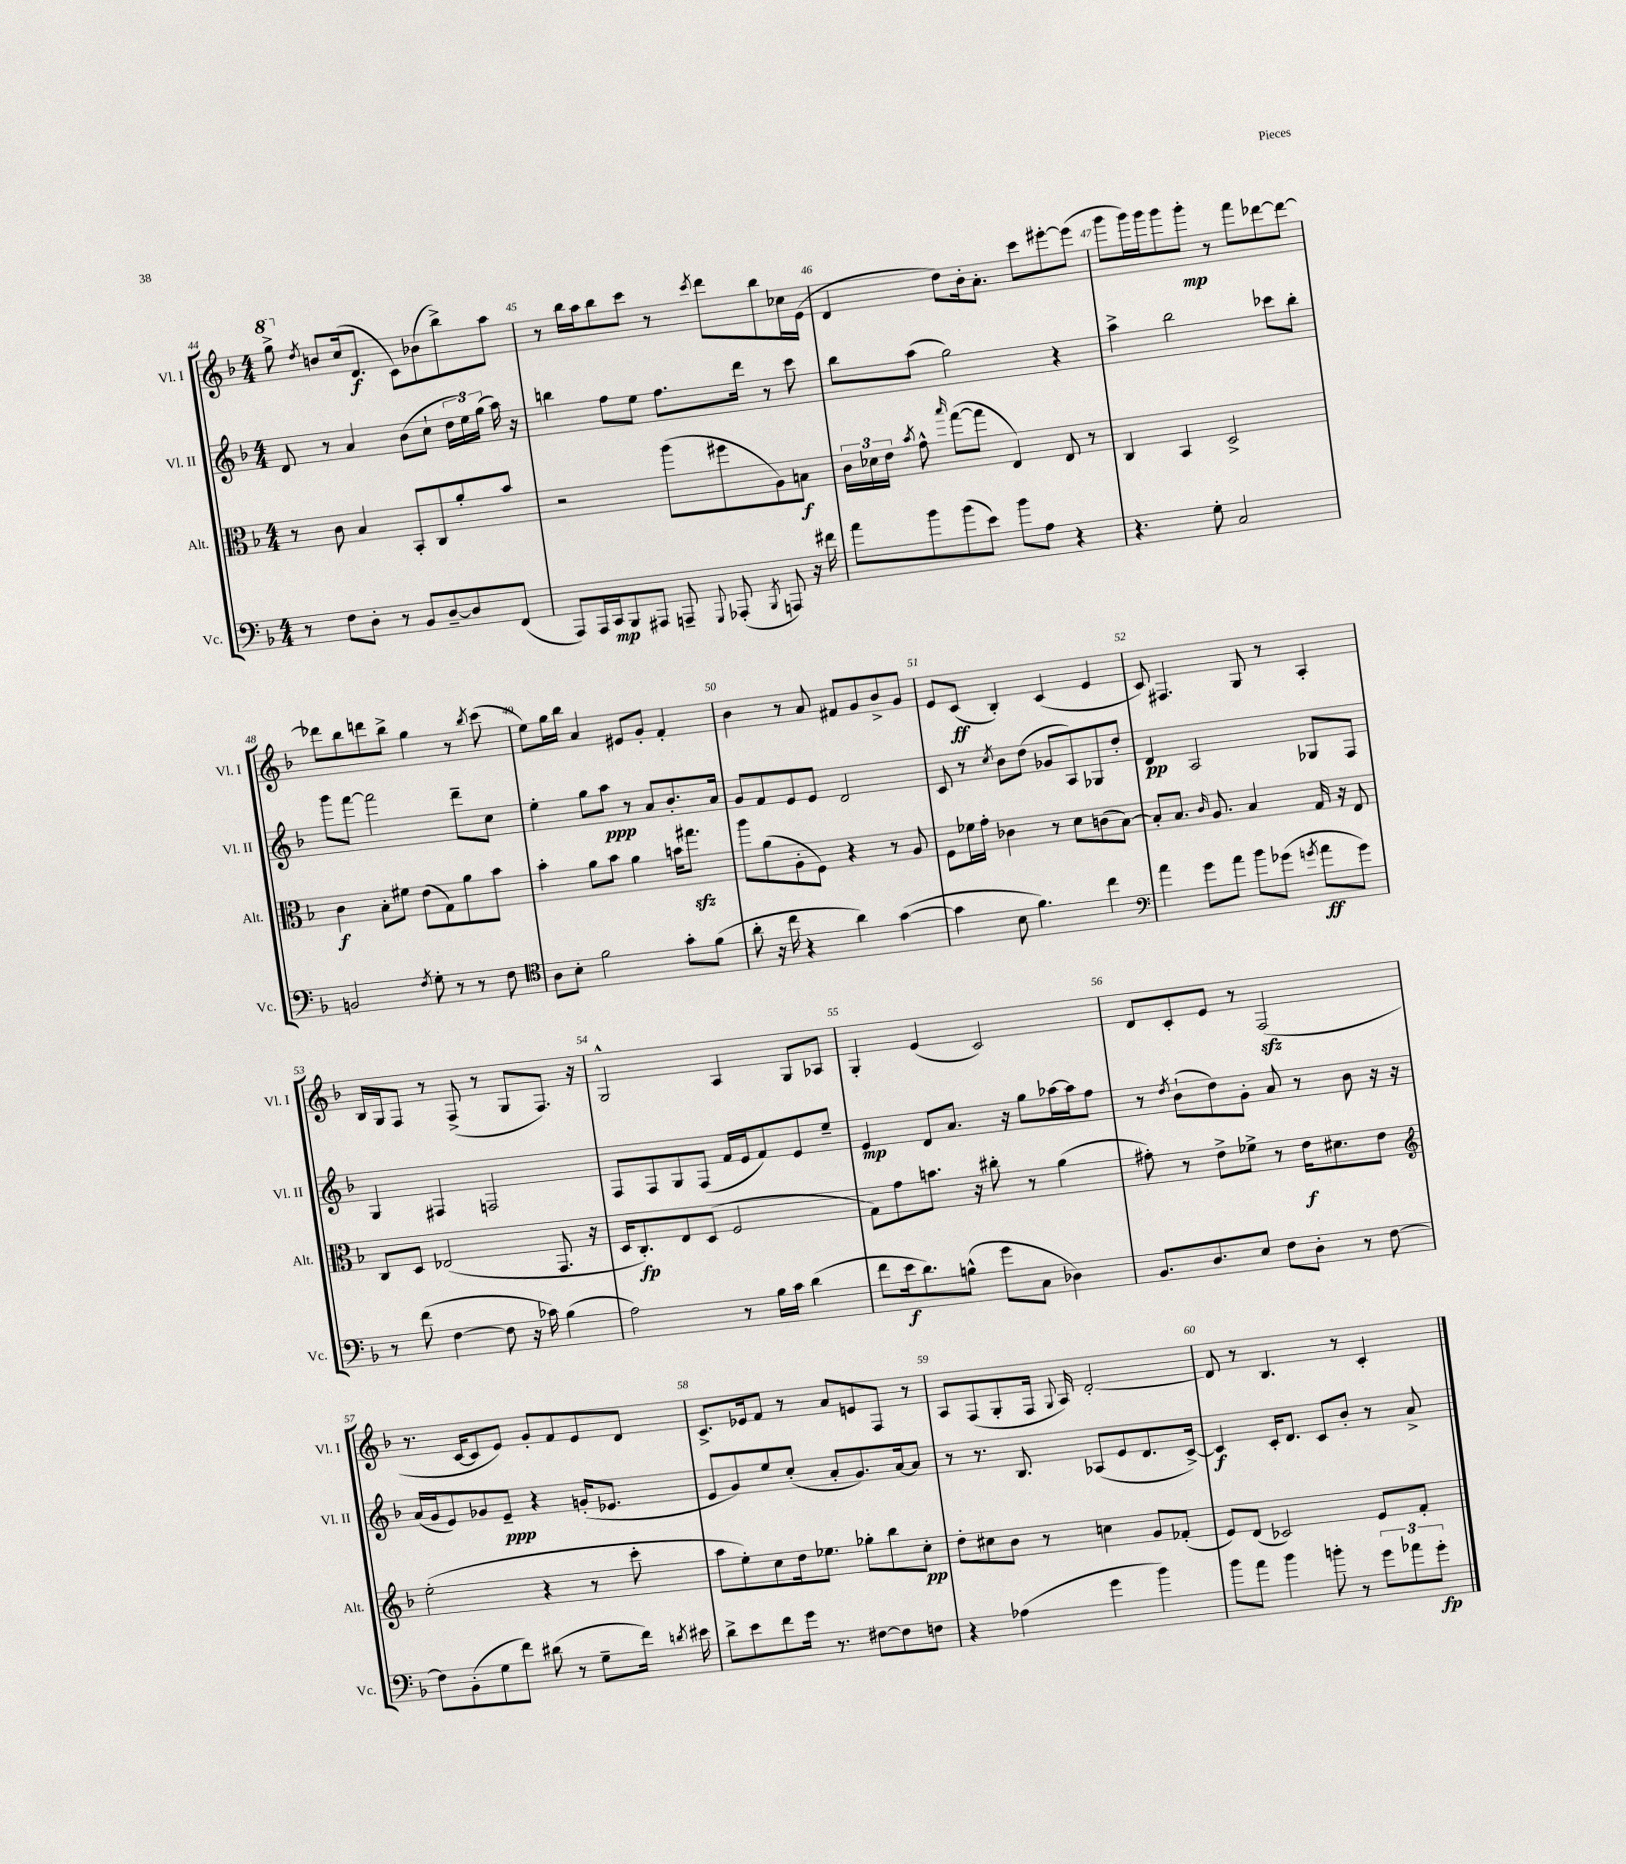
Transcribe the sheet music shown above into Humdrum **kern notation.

**kern	**kern	**kern	**kern
*staff4	*staff3	*staff2	*staff1
*clefF4	*clefC3	*clefG2	*clefG2
*k[b-]	*k[b-]	*k[b-]	*k[b-]
*M4/4	*M4/4	*M4/4	*M4/4
8r	8r	8d	8ggg^
.	.	.	8qdd
8F	8c	8r	8b
8D'	4B-	4a	(16cc
.	.	.	8.d
8r	.	.	.
8BB-	8BB-'	(8b-	8c)
[8D~	8C	8cc`	(8b-
8D]	8a'	24dd	8bb-^)
.	.	24ee)	.
.	.	(24gg	.
(8FF	8b-	16aa)	8aa
.	.	16r	.
=	=	=	=
8AAA)	2r	4bb	8r
16AAA	.	.	16bb-
16CC	.	.	16aa
8BBB-	.	8ff	8bb-
8AAA#	.	8ee	8ccc
8AAA~	(8aa	8.ff	8r
8qqGGG	.	.	8qccc
(8AAA-'	8ff#	.	8ddd
.	.	16ddd	.
8qBBB-	.	.	.
8AAA)	8A)	8r	8bb-
16r	8B	8ccc	16cc-
16f#	.	.	(16e
=	=	=	=
8a	24c	8bb-	4d
.	24d-	.	.
.	24e	.	.
.	8qb-	.	.
8b-	8g^^	(8aa	.
.	16qqbb-	.	.
(8b-	([8gg	2gg)	8dd)
8e)	8gg]	.	16b-'
.	.	.	8.a'
8b-	4E)	.	.
8A	.	.	8ccc
4r	8E	4r	[8eee#'
.	8r	.	(8eee#]
=	=	=	=
4.r	4C	4aa^	8ggg
.	.	.	16ggg)
.	.	.	16ggg
.	4BB-	2bb-	8ggg
8G'	.	.	8ggg'
2C	2D^	.	8r
.	.	.	8fff
.	.	8ccc-	[8ddd-
.	.	8bb-'	8ddd-_
=	=	=	=
2BB	4c	8ggg	8ddd-]
.	.	[8fff	8bb-
.	8B-'	2fff]	8ddd
.	8f#	.	8bb-^
8qF	.	.	.
8G'	(8e	.	4gg
8r	8G)	.	.
8r	8a	8ddd~	8r
.	.	.	8qbb-
8F	8b-	8cc	(8ccc
=	=	=	=
*clefC4	*	*	*
8A	4b-'	4ee'	8ee)
8B-'	.	.	16gg
.	.	.	16bb-
2f	8a	8gg	4a
.	8b-	8aa	.
.	4a	8r	8e#
.	.	8a	8g'
8g'	16b	8.b-'	4f'
.	8.gg#	.	.
(8f	.	.	.
.	.	16a	.
=	=	=	=
8a'	8aa	8g	4b-
16r	(8a	8f	.
16cc	.	.	.
4r	8A'	8e	8r
.	8F)	8e	8a
4a)	4r	2d	8f#
.	.	.	8g
([4g	8r	.	8b-^
.	8A	.	8g
=	=	=	=
4g]	8F	8c	8e
.	16f-	8r	(8c
.	16g'	.	.
.	.	8qcc	.
8B-	4c-	8b-	4B-')
4.f)	.	(8dd	.
.	8r	8g-	(4c
.	8d	8A)	.
4cc	(8c	8G-	4e
.	[8B-)	8dd'	.
=	=	=	=
*clefF4	*	*	*
4a	8B-']	4d	8c)
.	8.B-	.	4.F#
8g	.	2A	.
.	16qqc	.	.
.	8.A	.	.
8a	.	.	.
8b-	4B-	.	8G
(8g-	.	.	8r
8qg	.	.	.
8a	16G	8G-	4A'
.	16r	.	.
8g)	8E	8F	.
=	=	=	=
8r	8C	4G	16B-
.	.	.	16G
(8f	8D	.	8F
[4F	(2E-	4F#	8r
.	.	.	(8F^
8F]	.	2F	8r
16r	.	.	8G
16c-)	.	.	.
(4B-	8.GG	.	8.F)
.	16r	.	16r
=	=	=	=
2A)	16D	8F	2G^^
.	8.C')	.	.
.	.	8F	.
.	8E	8G	.
.	(8D	(8F	.
8r	2F	16f	4A
.	.	16e	.
16B-	.	8f)	.
16c	.	.	.
(4d	.	8e	8G
.	.	8ee~	8A-
=	=	=	=
8f	8G)	4e	4G'
16e	8g	.	.
8.d)	.	.	.
.	8.b	8d	(4e
(8B^^	.	8.a	.
.	16r	.	.
8g	8cc#'	.	2c)
.	.	16r	.
8C	8r	8gg	.
4D-)	(4a	[16aa-	.
.	.	16aa-]	.
.	.	8ff	.
=	=	=	=
8.BB-	8g#')	8r	8d
.	.	8qdd	.
.	8r	(8b-`	8c'
8.D	.	.	.
.	8e^	8dd)	8e
8E	8f-^	8g'	8r
8F	8r	8a	(2F
8D'	16e	8r	.
.	8.d#	.	.
8r	.	8b-	.
[8F	8e	16r	.
.	.	16r	.
=	=	=	=
*	*clefG2	*	*
8F]	(2ee'	(16a	8.r
.	.	16g	.
(8BB-'	.	8e)	.
.	.	.	[16c
8G	.	8g-	8c]
8f)	.	8e~	8e)
(8d#	4r	4r	8g'
8r	.	.	8f
8G~	8r	(16g'	8e
.	.	8.e-	.
16f)	8ccc'	.	8d
8qd	.	.	.
16e#	.	.	.
=	=	=	=
8d^	8aa	8e	8.c^
8e	8ee')	8g)	.
.	.	.	16e-
8f	8cc	8ee	8f
16g	16dd	(8cc'	8r
8.r	8.ee-	.	.
.	.	8a'	8a
[8F#	8gg-'	8.g)	8e
8F#]	8bb-	.	8F
.	.	[16a	.
8F	8cc'	8a]	8r
=	=	=	=
4r	8dd'	8r	8A
.	8cc#	8.r	(8F
(4A-	8b-	.	8G'
.	.	8.B-	.
.	8r	.	16F
.	.	.	8qqG
.	.	.	16A)
4g	4cc	(8A-	[2d'
.	.	8e	.
4b-)	8g	8.d	.
.	(8f-'	.	.
.	.	[16c^)	.
=	=	=	=
8b-	8e)	4c]	8d]
8a	(8d	.	8r
4b-	2c-)	16c'	4.B-
.	.	8.d	.
8b'	.	8c	.
8r	.	8b-'	8r
12g	8e	8r	4c'
12a-	.	.	.
.	8f'	8a^	.
12g'	.	.	.
==	==	==	==
*-	*-	*-	*-
